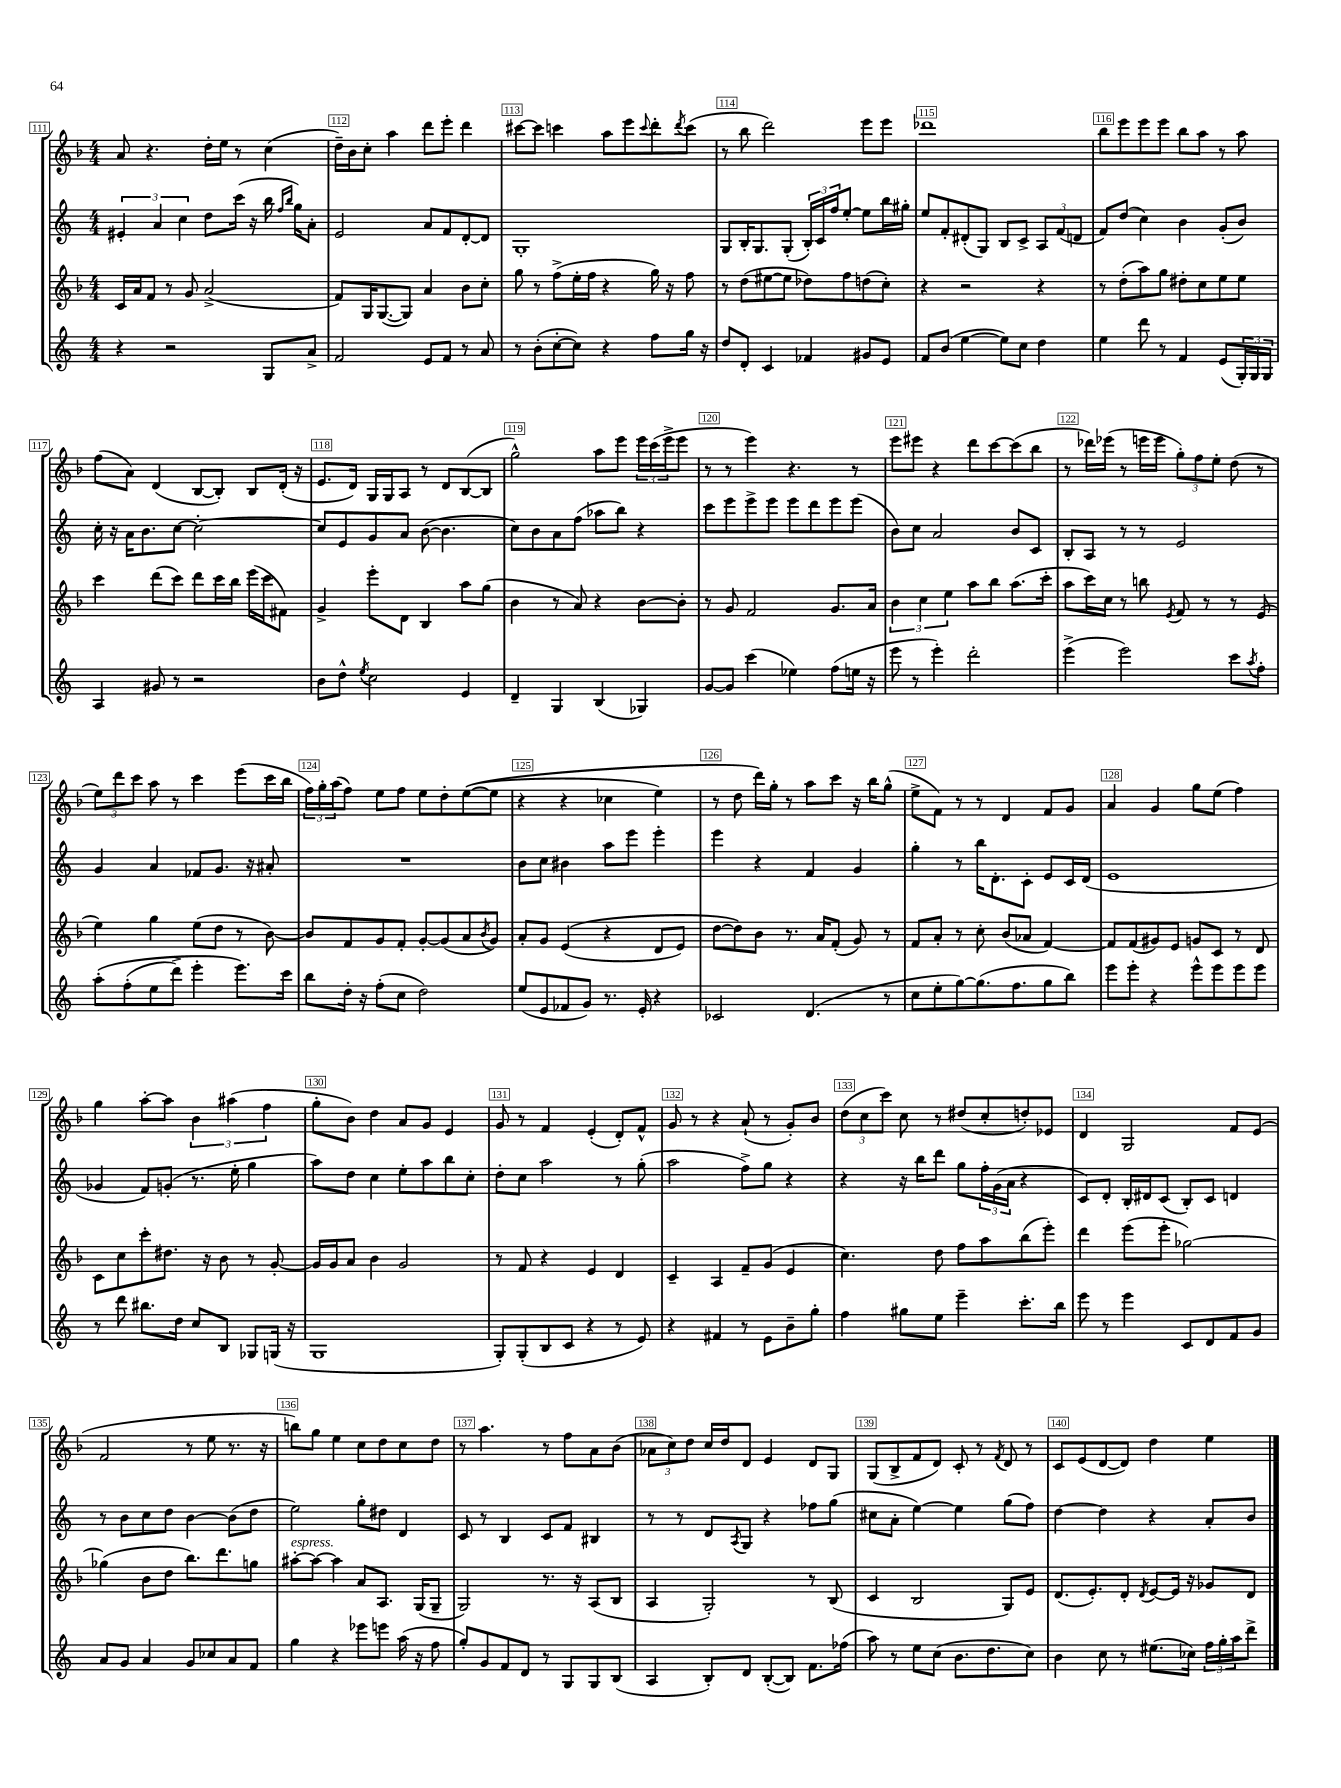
<<
\new StaffGroup <<
\new Staff = "s0" {
    \clef treble \key f \major \numericTimeSignature \time 4/4
    a'8 r4. d''16-. e''16 r8 c''4( |
    d''16--) bes'16 c''8-. a''4 d'''8 e'''8-. d'''4 |
    cis'''8~ cis'''8 c'''4 a''8 e'''8 \appoggiatura { c'''8 } d'''8-. \acciaccatura { d'''8 } c'''8( |
    r8 bes''8 d'''2) e'''8 e'''8 |
    des'''1 |
    bes''8 e'''8 e'''8 e'''8 bes''8 a''8 r8 a''8 |
    f''8( a'8) d'4( bes8~ bes8-.) bes8 d'16-.( r16 |
    e'8. d'16) g16 g16 a8 r8 d'8 bes8~( bes8 |
    g''2-^) a''8 e'''8 \tuplet 3/2 { e'''16 c'''16( e'''16-> } e'''8 |
    r8 r8 e'''4) r4. r8 |
    e'''8 eis'''8 r4 d'''8 c'''8~ c'''8( bes''8 |
    r8 des'''16) ees'''16( r8 e'''16 e'''16 \tuplet 3/2 { g''8-.) f''8 e''8-. } d''8( r8 |
    \tuplet 3/2 { e''8) d'''8 c'''8 } a''8 r8 c'''4 e'''8( c'''16 bes''16 |
    \tuplet 3/2 { f''16) g''16-. a''16( } f''8) e''8 f''8 e''8 d''8-. e''8~(\( e''8 |
    r4 r4 ces''4 e''4) |
    r8 d''8 d'''16\) g''16-. r8 a''8 c'''8 r16 bes''16 g''8-^( |
    e''8-> f'8) r8 r8 d'4 f'8 g'8 |
    a'4 g'4 g''8 e''8( f''4) |
    g''4 a''8~-. a''8 \tuplet 3/2 { bes'4 ais''4( f''4 } |
    g''8-. bes'8) d''4 a'8 g'8 e'4 |
    g'8 r8 f'4 e'4-.( d'8-.) f'8-^ |
    g'8 r8 r4 a'8-!( r8 g'8-.) bes'8 |
    \tuplet 3/2 { d''8( c''8 c'''8) } c''8 r8 dis''8( c''8-. d''8-.) ees'8 |
    d'4 g2 f'8 e'8( |
    f'2 r8 e''8 r8. r16 |
    b''8) g''8 e''4 c''8 d''8 c''8 d''8 |
    r8 a''4. r8 f''8 a'8 bes'8( |
    \tuplet 3/2 { aes'8 c''8) d''8 } c''16 d''16 d'8 e'4 d'8 g8 |
    g8( bes8-> f'8 d'8) c'8-. r8 \acciaccatura { f'8 } d'8 r8 |
    c'8 e'8( d'8~ d'8) d''4 e''4 \bar "|." |
}
\new Staff = "s1" {
    \clef treble \key c \major \numericTimeSignature \time 4/4
    \tuplet 3/2 { eis'4-. a'4 c''4 } d''8 c'''16( r16 b''16 \grace { f''16 b''16 } g''16) a'8-. |
    e'2 a'8 f'8 d'8~-. d'8 |
    g1-. |
    g8 b16-. g8. g8-.( \tuplet 3/2 { b16-.) c'16 f''16 } e''8~-. e''8 b''16 gis''16-. |
    e''8 f'8-. dis'8-.( g8) b8 c'8-> \tuplet 3/2 { a8 f'8( d'8 } |
    f'8) d''8( c''4) b'4 g'8-.( b'8) |
    c''16-. r16 a'16 b'8. c''8~ c''2~-. |
    c''8 e'8 g'8 a'8 b'8~( b'4. |
    c''8) b'8 a'8 f''8( aes''8 b''8) r4 |
    c'''8 e'''8 e'''8-> e'''8 e'''8 d'''8 e'''8 e'''8( |
    b'8) c''8 a'2 b'8 c'8 |
    b8-. a8 r8 r8 e'2 |
    g'4 a'4 fes'8 g'8. r16 ais'8-. |
    R1 |
    b'8 c''8 bis'4 a''8 e'''8 e'''4-. |
    e'''4 r4 f'4 g'4 |
    g''4-. r8 b''16 d'8.-. c'8-. e'8 c'16 d'16( |
    e'1 |
    ges'4 f'8) g'8-.( r8. e''16-. g''4 |
    a''8) d''8 c''4 e''8-. a''8 b''8 c''8-. |
    d''8-. c''8 a''2 r8 g''8-.( |
    a''2 f''8->) g''8 r4 |
    r4 r16 b''16 d'''8 g''8 \tuplet 3/2 { f''16-. g'16( a'16 } r4 |
    c'8) d'8-. b16-. dis'16 c'8( b8-.) c'8 d'4 |
    r8 b'8 c''8 d''8 b'4~ b'8( d''8 |
    e''2) g''8-. dis''8 d'4 |
    c'8 r8 b4 c'8 f'8 bis4 |
    r8 r8 d'8 \acciaccatura { a8 } g8 r4 fes''8 g''8( |
    cis''8 a'8-. e''4~) e''4 g''8( f''8) |
    d''4~ d''4 r4 a'8-. b'8 \bar "|." |
}
\new Staff = "s2" {
    \clef treble \key f \major \numericTimeSignature \time 4/4
    c'16 a'16 f'8 r8 g'8 a'2->( |
    f'8) g16 g8.~( g8) a'4 bes'8 c''8-. |
    g''8 r8 f''8->( e''16-. f''16 r4 g''16) r16 f''8 |
    r8 d''8( eis''8~ eis''8 des''8) f''8 d''8( c''8-.) |
    r4 r2 r4 |
    r8 d''8-.( a''8) g''8 dis''8-. c''8 e''8 e''8 |
    c'''4 d'''8( c'''8) d'''8 c'''16 bes''16 e'''16( c'''16 fis'8) |
    g'4-> e'''8-. d'8 bes4 a''8 g''8( |
    bes'4 r8 a'8) r4 bes'8~ bes'8-. |
    r8 g'8 f'2 g'8. a'16 |
    \tuplet 3/2 { bes'4 c''4 e''4 } a''8 bes''8 a''8.( c'''16-. |
    a''8 c'''16) c''16 r8 b''8 \acciaccatura { e'8 } f'8 r8 r8 e'8( |
    e''4) g''4 e''8( d''8 r8 bes'8~) |
    bes'8 f'8 g'8 f'8-. g'8~-. g'8( a'8 \acciaccatura { bes'8 } g'8) |
    a'8-. g'8 e'4(\( r4 d'8 e'8) |
    d''8~ d''8\) bes'8 r8. a'16 f'8-.( g'8) r8 |
    f'8 a'8-. r8 c''8-. bes'8( aes'8 f'4~) |
    f'8 f'8( gis'8) e'8 g'8 c'8 r8 d'8 |
    c'8 c''8 c'''8-. dis''8. r16 bes'8 r8 g'8~-. |
    g'16 g'16 a'8 bes'4 g'2 |
    r8 f'8 r4 e'4 d'4 |
    c'4-- a4 f'8-- g'8( e'4 |
    c''4.) d''8 f''8 a''8 bes''8( e'''8-.) |
    d'''4 e'''8( e'''8-. ges''2~) |
    ges''4( bes'8 d''8 bes''8.) d'''8. g''8 |
    ais''8~-.^\markup { \italic "espress." } ais''8~ ais''4 a'8 a8. g16( g8-- |
    g2) r8. r16 a8( bes8 |
    a4 g2-.) r8 bes8( |
    c'4 bes2 g8) e'8 |
    d'8.( e'8.-.) d'8-. \acciaccatura { d'8 } e'8~ e'16 r16 ges'8 d'8 \bar "|." |
}
\new Staff = "s3" {
    \clef treble \key c \major \numericTimeSignature \time 4/4
    r4 r2 g8 a'8-> |
    f'2 e'8 f'8 r8 a'8 |
    r8 b'8-.( c''8~-. c''8) r4 f''8 g''16 r16 |
    d''8 d'8-. c'4 fes'4 gis'8 e'8 |
    f'8 b'8( e''4~ e''8) c''8 d''4 |
    e''4 d'''8 r8 f'4 e'8( \tuplet 3/2 { g16-.) g16 g16 } |
    a4 gis'8 r8 r2 |
    b'8 d''8-^ \acciaccatura { e''8 } c''2 e'4 |
    d'4-- g4 b4( ges4) |
    g'8~ g'8 c'''4( ees''4) f''8( e''16 r16 |
    e'''8 r8 e'''4-.) d'''2-. |
    e'''4->( e'''2) c'''8 \acciaccatura { a''8 } f''8-. |
    a''8-.\( f''8-.( e''8 d'''8->) e'''4-. e'''8.\) c'''16 |
    b''8 d''16-. r16 f''8-.( c''8 d''2) |
    e''8( e'8 fes'8 g'8) r8. e'16-. r4 |
    ces'2 d'4.( r8 |
    c''8 e''8-. g''8~) g''8.( f''8. g''8 b''8) |
    e'''8 e'''8-. r4 e'''8-^ e'''8 e'''8 e'''8 |
    r8 d'''8 bis''8. d''16 c''8 b8 ges8 g16( r16 |
    g1 |
    g8-.) g8-.( b8 c'8 r4 r8 e'8) |
    r4 fis'4 r8 e'8 b'8-- g''8-. |
    f''4 gis''8 e''8 e'''4-- c'''8.-. b''16 |
    e'''8 r8 e'''4 c'8 d'8 f'8 g'8 |
    a'8 g'8 a'4 g'8 ces''8 a'8 f'8 |
    g''4 r4 ees'''8 e'''8 a''16( r16 f''8 |
    g''8-.) g'8 f'8 d'8 r8 g8 g8 b8( |
    a4 b8-.) d'8 b8~-.( b8) f'8. fes''16( |
    a''8) r8 e''8 c''8( b'8. d''8. c''8) |
    b'4 c''8 r8 eis''8.( ces''16) \tuplet 3/2 { f''16 g''16-. a''16 } d'''8-> \bar "|." |
}
>>
>>
\layout { \context { \Score currentBarNumber = #111 \override BarNumber.break-visibility = ##(#f #t #t) barNumberVisibility = #all-bar-numbers-visible \override BarNumber.stencil = #(make-stencil-boxer 0.1 0.3 ly:text-interface::print) } }
